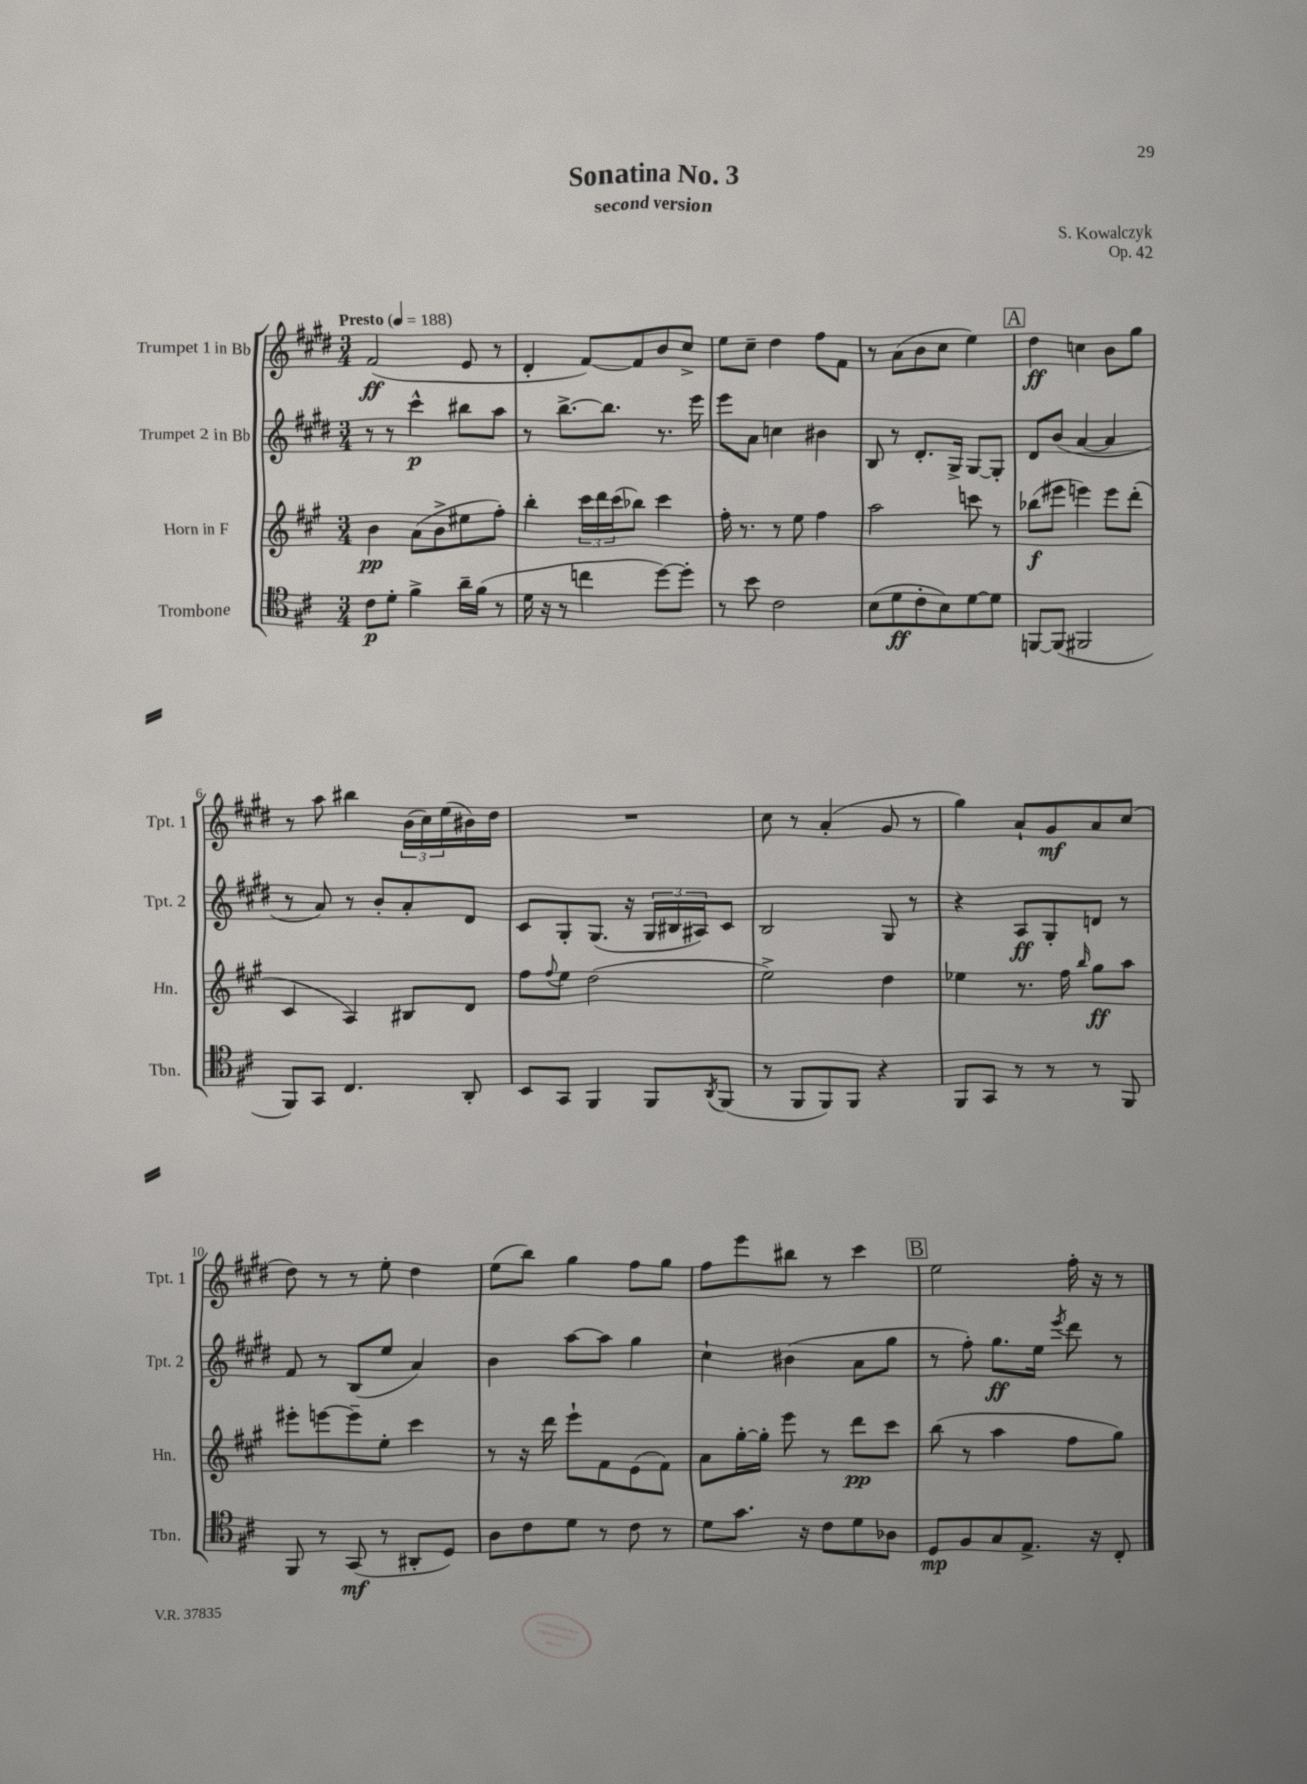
\header { title = "Sonatina No. 3" composer = "S. Kowalczyk" subtitle = "second version" opus = "Op. 42" }
<<
\new StaffGroup <<
\new Staff = "s0" \with { instrumentName = "Trumpet 1 in Bb" shortInstrumentName = "Tpt. 1" } {
    \clef treble \key e \major \numericTimeSignature \time 3/4 \tempo "Presto" 4 = 188
    fis'2\ff( e'8 r8 |
    dis'4-. fis'8~) fis'8 b'8 cis''8-> |
    e''8 cis''8-- dis''4 fis''8 fis'8 |
    r8 a'8( b'8 cis''8 e''4) |
    \mark \markup { \box "A" } dis''4\ff c''4 b'8 gis''8 |
    r8 a''8 bis''4 \tuplet 3/2 { b'16( cis''16) e''16( } bis'16) dis''16 |
    R2. |
    cis''8 r8 a'4-.( gis'8 r8 |
    gis''4) a'8-! gis'8\mf a'8 cis''8( |
    dis''8) r8 r8 e''8-. dis''4 |
    e''8( b''8) gis''4 fis''8 gis''8 |
    fis''8 e'''8 bis''8 r8 cis'''4 |
    \mark \markup { \box "B" } e''2 fis''16-. r16 r8 \bar "|." |
}
\new Staff = "s1" \with { instrumentName = "Trumpet 2 in Bb" shortInstrumentName = "Tpt. 2" } {
    \clef treble \key e \major \numericTimeSignature \time 3/4
    r8 r8 cis'''4-^\p bis''8 a''8 |
    r8 b''8.~-> b''8. r8. e'''16 |
    e'''8 a'8 c''4 bis'4 |
    b8 r8 dis'8.-. gis16-> gis8~ gis8-. |
    \mark \markup { \box "A" } dis'8 b'8( a'4~ a'4 |
    r8 a'8) r8 b'8-. a'8-. dis'8 |
    cis'8 gis8-. gis8.( r16 \tuplet 3/2 { gis16 bis16 ais16) } cis'8 |
    b2 gis8 r8 |
    r4 a8\ff gis8-. d'8 r8 |
    fis'8 r8 b8( e''8 a'4) |
    b'4 a''8~ a''8 gis''4 |
    cis''4-! bis'4( a'8 gis''8 |
    \mark \markup { \box "B" } r8 fis''8-.) gis''8.\ff e''16 \acciaccatura { e'''8 } dis'''8 r8 \bar "|." |
}
\new Staff = "s2" \with { instrumentName = "Horn in F" shortInstrumentName = "Hn." } {
    \clef treble \key a \major \numericTimeSignature \time 3/4
    b'4\pp a'8( b'8-> eis''8 fis''8-.) |
    b''4-. \tuplet 3/2 { cis'''16 d'''16 cis'''16( } bes''8) cis'''4 |
    fis''16-. r8. r8 e''8 fis''4 |
    a''2 c'''8 r8 |
    \mark \markup { \box "A" } bes''8\f( eis'''8 e'''4) e'''8 d'''8-.( |
    cis'4 a4) bis8 d'8 |
    fis''8 \appoggiatura { fis''8 } e''8 d''2( |
    e''2->) d''4 |
    ees''4 r8. fis''16 \grace { b''16 } gis''8\ff a''8 |
    eis'''8-. e'''8~ e'''8-- e''8-. cis'''4 |
    r8 r16 d'''16 e'''8-! fis'8 e'8( fis'8) |
    a'8 gis''16~-. gis''16-. e'''8 r8 d'''8\pp cis'''8 |
    \mark \markup { \box "B" } b''8( r8 a''4 fis''8 gis''8) \bar "|." |
}
\new Staff = "s3" \with { instrumentName = "Trombone" shortInstrumentName = "Tbn." } {
    \clef tenor \key d \major \numericTimeSignature \time 3/4
    cis'8\p d'8-. fis'4-> a'16-- fis'16( r8 |
    d'16 r16 r8 c''4 d''8~) d''8-. |
    r8 b'8 cis'2 |
    b8( d'8\ff cis'8-. b8) d'8~ d'8 |
    \mark \markup { \box "A" } f,8~ f,8( fis,2 |
    fis,8) g,8 cis4. a,8-. |
    b,8 g,8 fis,4 fis,8 \acciaccatura { a,8 } fis,8( |
    r8 fis,8 fis,8) fis,8 r4 |
    fis,8 g,8 r8 r8 r8 fis,8 |
    fis,8 r8 g,8\mf( r8 ais,8-. d8) |
    a8 cis'8 d'8 r8 cis'8 r8 |
    d'8 g'8. r16 cis'8 d'8 aes8 |
    \mark \markup { \box "B" } d8\mp fis8 g8 e8.-> r16 cis8-. \bar "|." |
}
>>
>>
